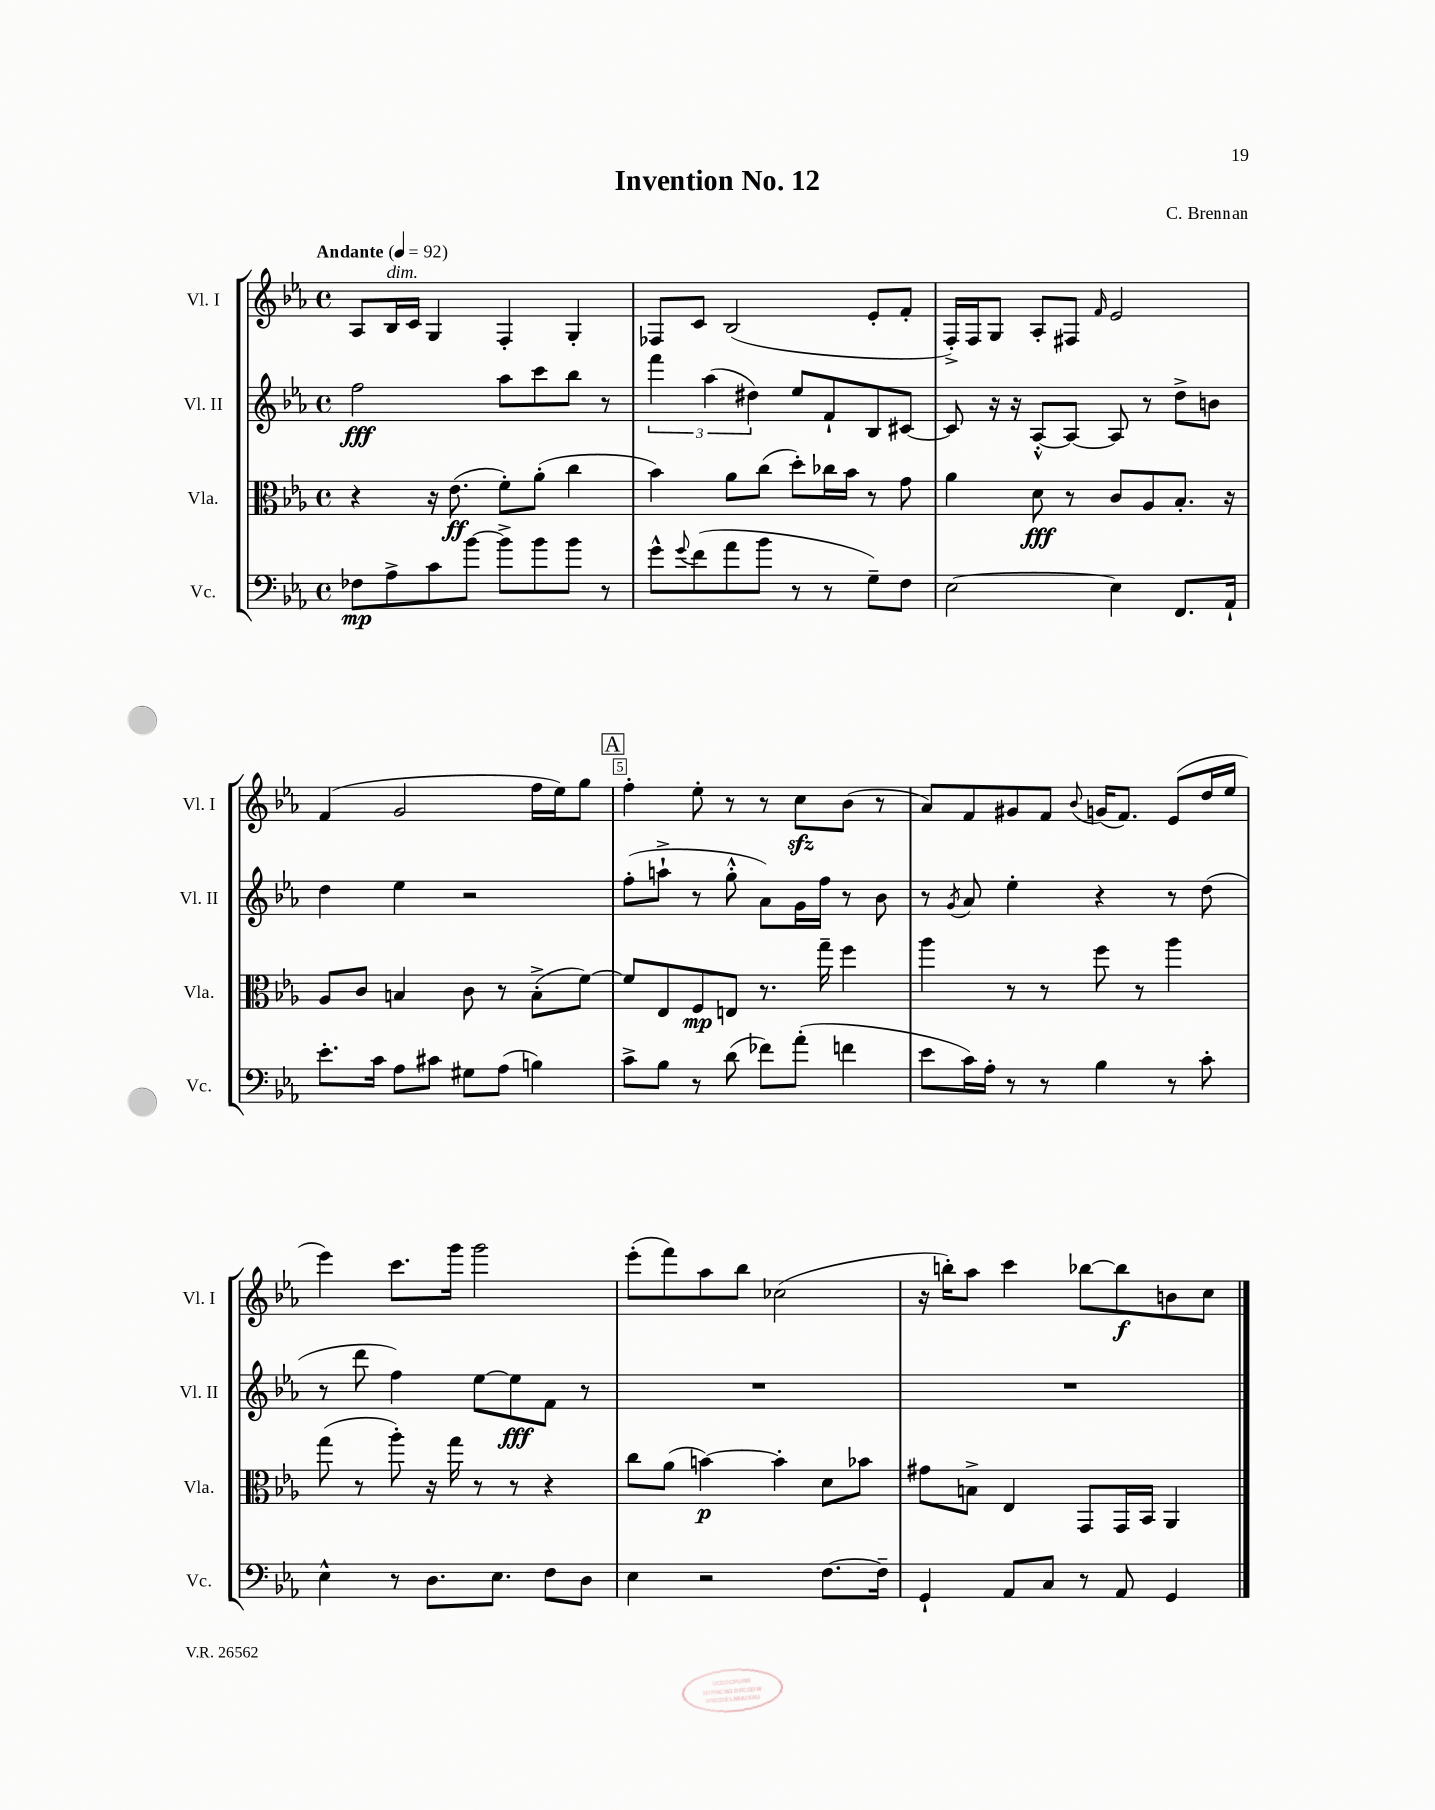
\header { title = "Invention No. 12" composer = "C. Brennan" }
<<
\new StaffGroup <<
\new Staff = "s0" \with { instrumentName = "Vl. I" shortInstrumentName = "Vl. I" } {
    \clef treble \key ees \major \defaultTimeSignature \time 4/4 \tempo "Andante" 4 = 92
    aes8 bes16^\markup { \italic "dim." } c'16 g4 f4-. g4-. |
    fes8 c'8 bes2( ees'8-. f'8-. |
    f16-.->) f16 g8 aes8-. fis8 \grace { f'16 } ees'2 |
    f'4( g'2 f''16 ees''16) g''8 |
    \mark \markup { \box "A" } f''4-. ees''8-. r8 r8 c''8\sfz bes'8( r8 |
    aes'8) f'8 gis'8 f'8 \appoggiatura { bes'8 } g'16( f'8.) ees'8( d''16 ees''16 |
    ees'''4) c'''8. g'''16 g'''2 |
    ees'''8-.( f'''8) aes''8 bes''8 ces''2( |
    r16 b''16-.) aes''8 c'''4 bes''8~ bes''8\f b'8 c''8 \bar "|." |
}
\new Staff = "s1" \with { instrumentName = "Vl. II" shortInstrumentName = "Vl. II" } {
    \clef treble \key ees \major \defaultTimeSignature \time 4/4
    f''2\fff aes''8 c'''8 bes''8 r8 |
    \tuplet 3/2 { f'''4 aes''4( dis''4) } ees''8 f'8-! bes8 cis'8~ |
    cis'8 r16 r16 aes8~-.-^ aes8~ aes8 r8 d''8-> b'8 |
    d''4 ees''4 r2 |
    \mark \markup { \box "A" } f''8-.( a''8-!-> r8 g''8-.-^ aes'8) g'16 f''16 r8 bes'8 |
    r8 \acciaccatura { g'8 } aes'8 ees''4-. r4 r8 d''8( |
    r8 d'''8 f''4) ees''8~ ees''8\fff f'8 r8 |
    R1 |
    R1 \bar "|." |
}
\new Staff = "s2" \with { instrumentName = "Vla." shortInstrumentName = "Vla." } {
    \clef alto \key ees \major \defaultTimeSignature \time 4/4
    r4 r16 ees'8.\ff( f'8-.) aes'8-.( c''4 |
    bes'4) aes'8 c''8( d''8-.) ces''16 bes'16 r8 g'8 |
    aes'4 d'8\fff r8 c'8 aes8 bes8.-. r16 |
    aes8 c'8 b4 c'8 r8 b8-.->( f'8~) |
    \mark \markup { \box "A" } f'8 ees8 f8\mp e8 r8. g''16-- f''4 |
    aes''4 r8 r8 f''8 r8 aes''4 |
    g''8( r8 aes''8-.) r16 g''16 r8 r8 r4 |
    c''8 aes'8( b'4~\p) b'4-. d'8 bes'8 |
    gis'8 b8-> ees4 g,8 g,16 bes,16 aes,4 \bar "|." |
}
\new Staff = "s3" \with { instrumentName = "Vc." shortInstrumentName = "Vc." } {
    \clef bass \key ees \major \defaultTimeSignature \time 4/4
    fes8\mp aes8-> c'8 bes'8~ bes'8-> bes'8 bes'8 r8 |
    g'8-^ \appoggiatura { g'8 } f'8( aes'8 bes'8 r8 r8 g8--) f8 |
    ees2~ ees4 f,8. aes,16-! |
    ees'8.-. c'16 aes8 cis'8 gis8 aes8( b4) |
    \mark \markup { \box "A" } c'8-> bes8 r8 d'8( fes'8) aes'8-.( f'4 |
    ees'8 c'16) aes16-. r8 r8 bes4 r8 c'8-. |
    ees4-^ r8 d8. ees8. f8 d8 |
    ees4 r2 f8.~ f16-- |
    g,4-! aes,8 c8 r8 aes,8 g,4 \bar "|." |
}
>>
>>
\layout { \context { \Score \override BarNumber.break-visibility = ##(#f #t #t) barNumberVisibility = #(every-nth-bar-number-visible 5) \override BarNumber.stencil = #(make-stencil-boxer 0.1 0.3 ly:text-interface::print) } }
